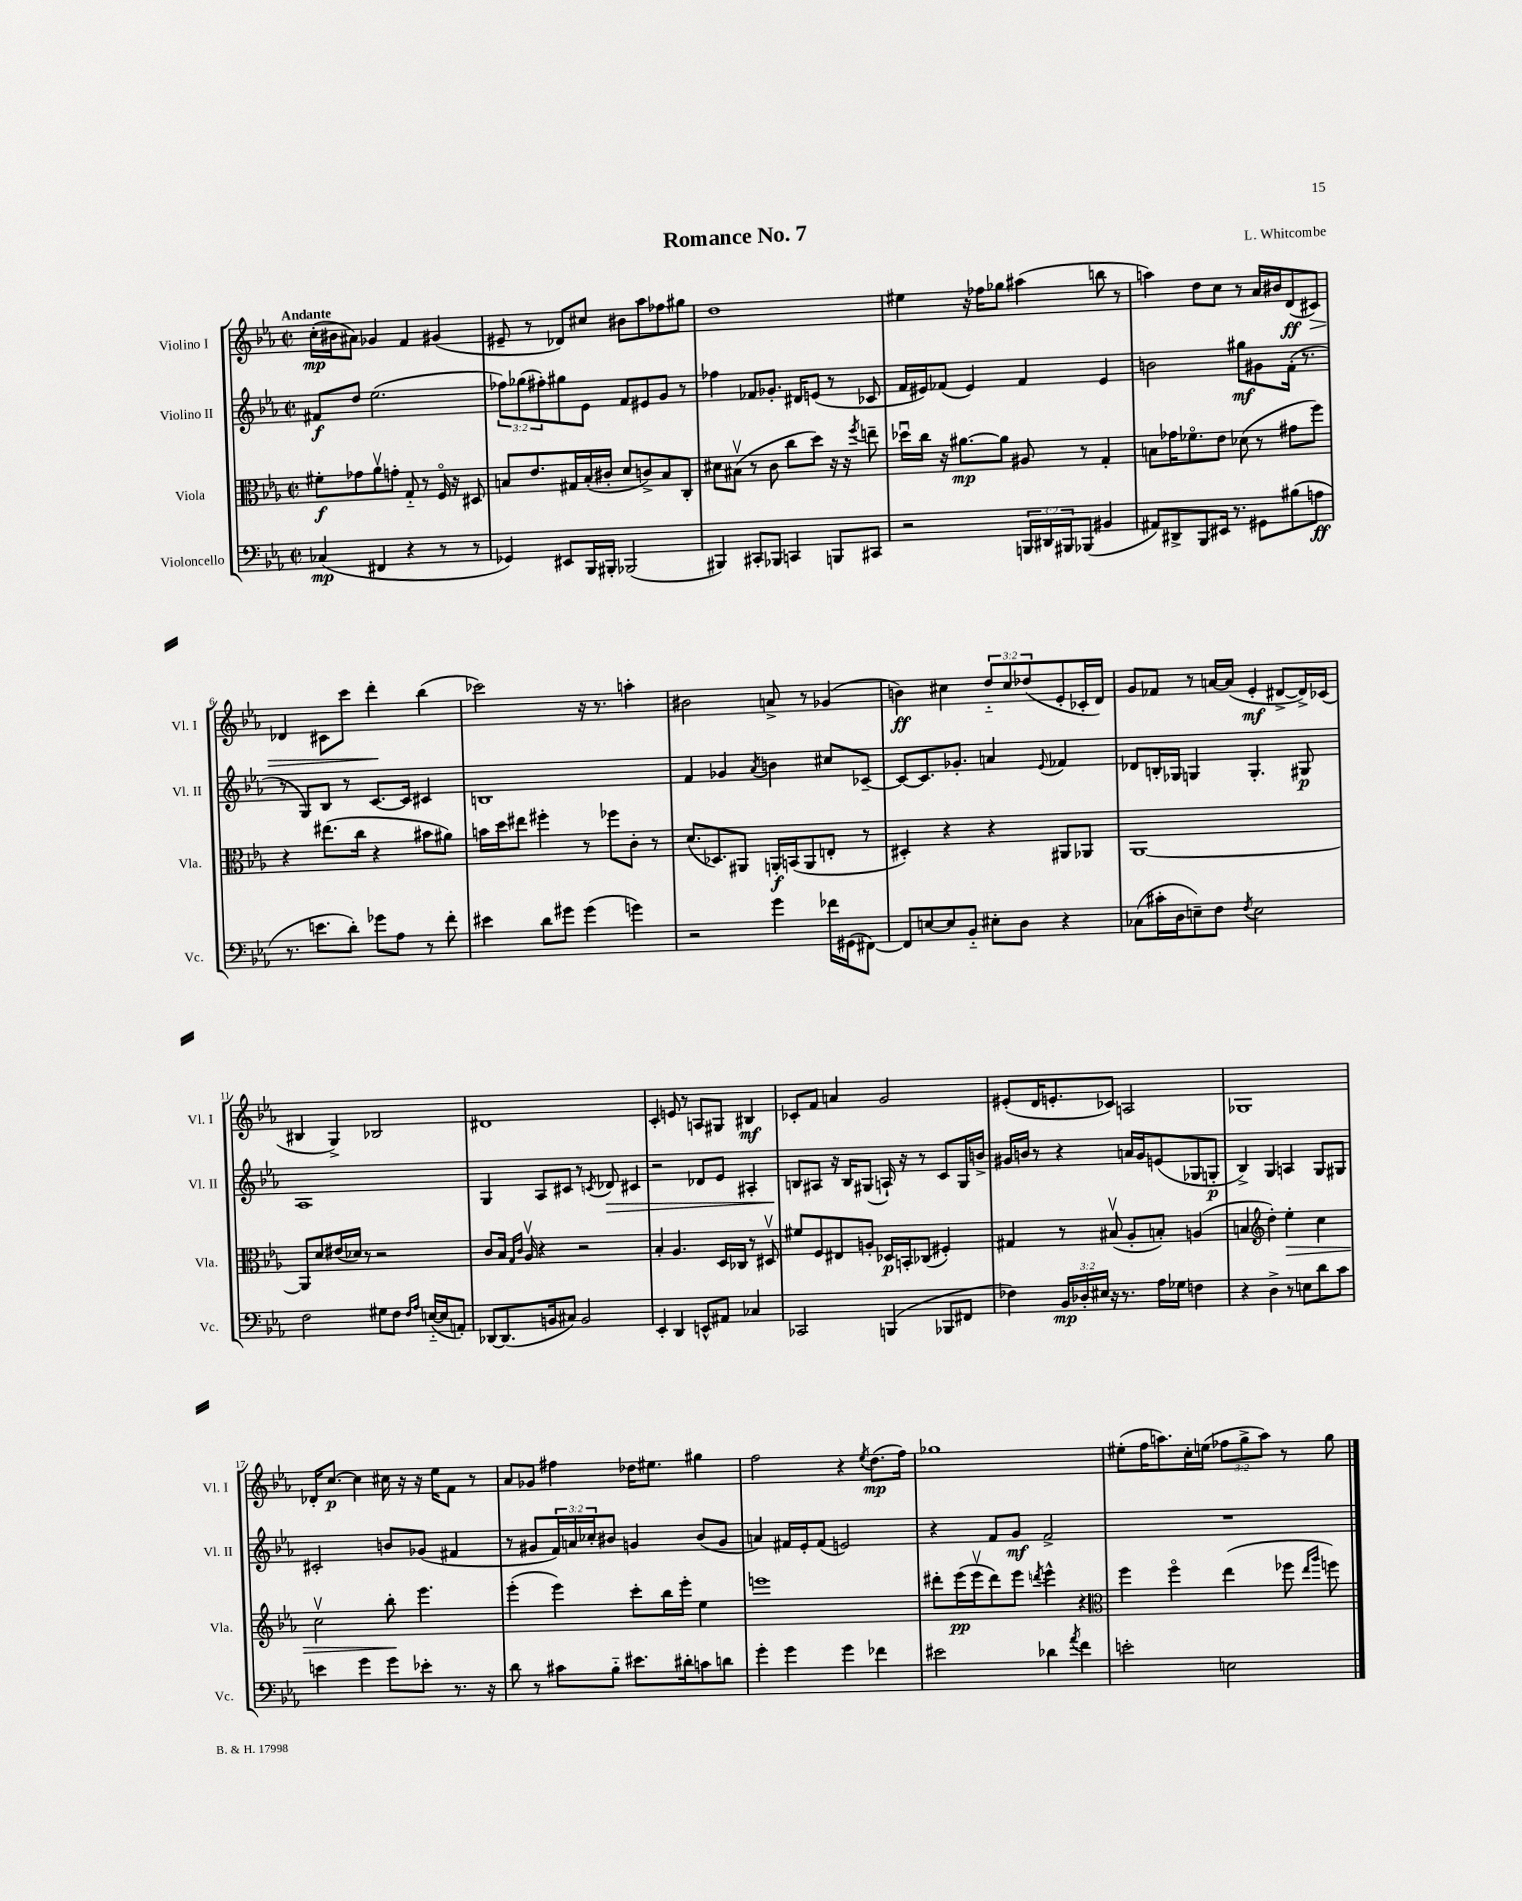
\header { title = "Romance No. 7" composer = "L. Whitcombe" }
<<
\new StaffGroup <<
\new Staff = "s0" \with { instrumentName = "Violino I" shortInstrumentName = "Vl. I" } {
    \clef treble \key ees \major \defaultTimeSignature \time 2/2 \override Staff.TupletNumber.text = #tuplet-number::calc-fraction-text \tempo "Andante"
    c''16-.\mp( bis'16 ais'8) ges'4 f'4 gis'4( |
    eis'8-- r8 des'8) cis''8 bis'8 aes''8 fes''8 gis''8 |
    d''1 |
    eis''4 r16 fes''16 ges''8 ais''4( b''8 r8 |
    a''4) d''8 c''8 r8 aes'16 bis'16 d'8\ff( cis'8\>) |
    des'4 cis'8 c'''8 d'''4-.\! bes''4( |
    ces'''2) r16 r8. a''4-. |
    bis'2 a'8-> r8 ges'4( |
    b'4\ff) cis''4 \tuplet 3/2 { d''8-_ cis''8 des''8( } ees'8-. ces'16-. d'16) |
    g'8 fes'8 r8 a'16~ a'16( ees'4-.\mf dis'8~-> dis'16->) ces'16( |
    bis4 g4->) bes2 |
    dis'1 |
    c'4-. e'8 r8 a8 gis8 bis4\mf |
    ces'8-. f'8 a'4 g'2 |
    eis'8-.( d'16 e'8.-. ces'8) a2 |
    ges1 |
    des'16-. c''8.~\p c''4 cis''16 r16 r16 ees''16 f'8 r8 |
    aes'8 ges'8 fis''4 des''16 eis''8. gis''4 |
    f''2 r4 \acciaccatura { ees''8 } d''8.\mp( f''16) |
    ges''1 |
    eis''8-.( f''16 a''8.) c''16-. e''16( \tuplet 3/2 { fes''8 g''8-> a''8) } r8 g''8 \bar "|." |
}
\new Staff = "s1" \with { instrumentName = "Violino II" shortInstrumentName = "Vl. II" } {
    \clef treble \key ees \major \defaultTimeSignature \time 2/2 \override Staff.TupletNumber.text = #tuplet-number::calc-fraction-text
    fis'8\f d''8 ees''2.( |
    \tuplet 3/2 { fes''8) ges''8( fis''8-.) } gis''8 ees'8 f'8 eis'8 g'8 r8 |
    fes''4 fes'8 ges'8.-. dis'16 e'8( r8 ces'8 |
    f'16 eis'16) fes'8( eis'4) fes'4 eis'4 |
    b'2 gis''8\mf gis'8 f'16-.( r8. |
    r8 g8) bes8 r8 c'8.~ c'16 cis'4 |
    b1 |
    f'4 ges'4 \acciaccatura { aes'8 } b'4 cis''8 ces'8~-- |
    ces'8~ ces'8. ges'8.-. a'4 \appoggiatura { ees'8 } fes'4 |
    des'8 b16-. ges16 g4 g4.-. gis8\p |
    aes1 |
    g4 aes8 cis'8 r8 \acciaccatura { c'8 } des'8\> cis'4 |
    r2 des'8 ees'8 ais4-. |
    b8\! ais8 r16 b16 gis8( a16-!) r16 r8 c'8 gis16 b'16-> |
    gis'16 b'16 r8 r4 a'16 gis'16 e'8( ges8 g8-.\p |
    bes4->) g4 a4 g8 gis8 |
    cis'2-. b'8 ges'8( fis'4 |
    r8 gis'8 \tuplet 3/2 { f'16) a'16 ces''16-. } bis'8 g'4 bis'8( g'8 |
    a'4) fis'16 ees'16-. fis'8( e'2) |
    r4 f'8 g'8\mf f'2-> |
    R1 \bar "|." |
}
\new Staff = "s2" \with { instrumentName = "Viola" shortInstrumentName = "Vla." } {
    \clef alto \key ees \major \defaultTimeSignature \time 2/2
    fis'8-.\f ges'8 aes'8\upbow g'8-. g8-_ r8 f16\flageolet r16 dis8 |
    b8 ees'8. gis16 b16-.( cis'16-. d'8 c'8->) b8 c8-. |
    dis'8 bis8\upbow( r8 c'8 c''8 d''8) r16 r16 \acciaccatura { f''8 } e''8-- |
    des''16\downbow c''16 r16 ais'8.~\mp ais'8 ais8 r8 g4-. |
    b8 ges'16 fes'8.\flageolet ees'8 des'8( r8 gis'8 f''8) |
    r4 eis''8.( c''16 r4 bis'8 ais'8) |
    b'16 d''16 eis''8 fis''4-. r8 fes''8 c'8-. r8 |
    d'8.( des8.) ais,8 a,16-.\f b,16( a,8 e8-. r8 |
    dis4-.) r4 r4 ais,8 aes,8 |
    aes,1~ |
    aes,8 d'8 eis'16( des'16) r8 r2 |
    c'8 bes16 \grace { g16 c'16 } aes16\upbow r4 r2 |
    bes4-. aes4. d16 ces16 r8 dis8\upbow |
    fis'8 f8 eis8 a8-. des16\p b,16-. ces8( fis4-.) |
    gis4 r8 bis8\upbow( aes8-. b8-.) a4( |
    b4 \clef treble d''4-.) ees''4-.\> c''4 |
    c''2\upbow bes''8-.\! ees'''4. |
    ees'''4-.( ees'''4) c'''8-. bes''16 ees'''16-. ees''4 |
    e'''1 |
    dis'''8-. ees'''16\pp( ees'''16\upbow dis'''8) ees'''8 \acciaccatura { d'''8 } ees'''4-^ r4 |
    \clef alto f''4 f''4\flageolet ees''4( fes''8 \grace { ees''16 aes''16 } f''8) \bar "|." |
}
\new Staff = "s3" \with { instrumentName = "Violoncello" shortInstrumentName = "Vc." } {
    \clef bass \key ees \major \defaultTimeSignature \time 2/2 \override Staff.TupletNumber.text = #tuplet-number::calc-fraction-text
    ces4\mp( fis,4 r4 r8 r8 |
    ges,4) eis,8 bes,,16 bis,,16-. bes,,2( |
    bis,,4) cis,8-. bes,,8 c,4 b,,8 cis,8 |
    r2 \tuplet 3/2 { b,,16 dis,16 bis,,16 } bes,,8( bis,4 |
    ais,8) dis,8-> bes,,8 eis,16 r8. gis,8 bis8( a8\ff |
    r8. e'8. d'8-.) ges'8 aes8 r8 f'8-. |
    eis'4 d'8 gis'8 gis'4( g'4) |
    r2 g'4 fes'16 gis,16( fis,8~) |
    fis,8 e8~ e8 bes,8-_ eis8-. d8 r4 |
    ces8( cis'16-. d16 e8--) f8 \acciaccatura { f8 } e2 |
    f2 gis8 f8 \grace { f16 aes16 } e16~-_( e16 a,8-.) |
    des,8~ des,8.( b,16 cis8) b,2 |
    ees,4-. d,4 e,8-^ ais,8 ces4 |
    ces,2 b,,4( bes,,8 fis,8 |
    fes4) \tuplet 3/2 { bes,16\mp des16-. eis16 } r16 r8. aes16 ges16 f4 |
    r4 d4-> r8 e8 d'8 c'8 |
    e'4 g'4 g'8 ees'8-. r8. r16 |
    d'8 r8 cis'8 bes8-_ eis'8. dis'16-. c'8 d'8 |
    g'4-. g'4 g'4 fes'4 |
    eis'2 des'4 \acciaccatura { aes'8 } f'4 |
    e'2-. e2 \bar "|." |
}
>>
>>
